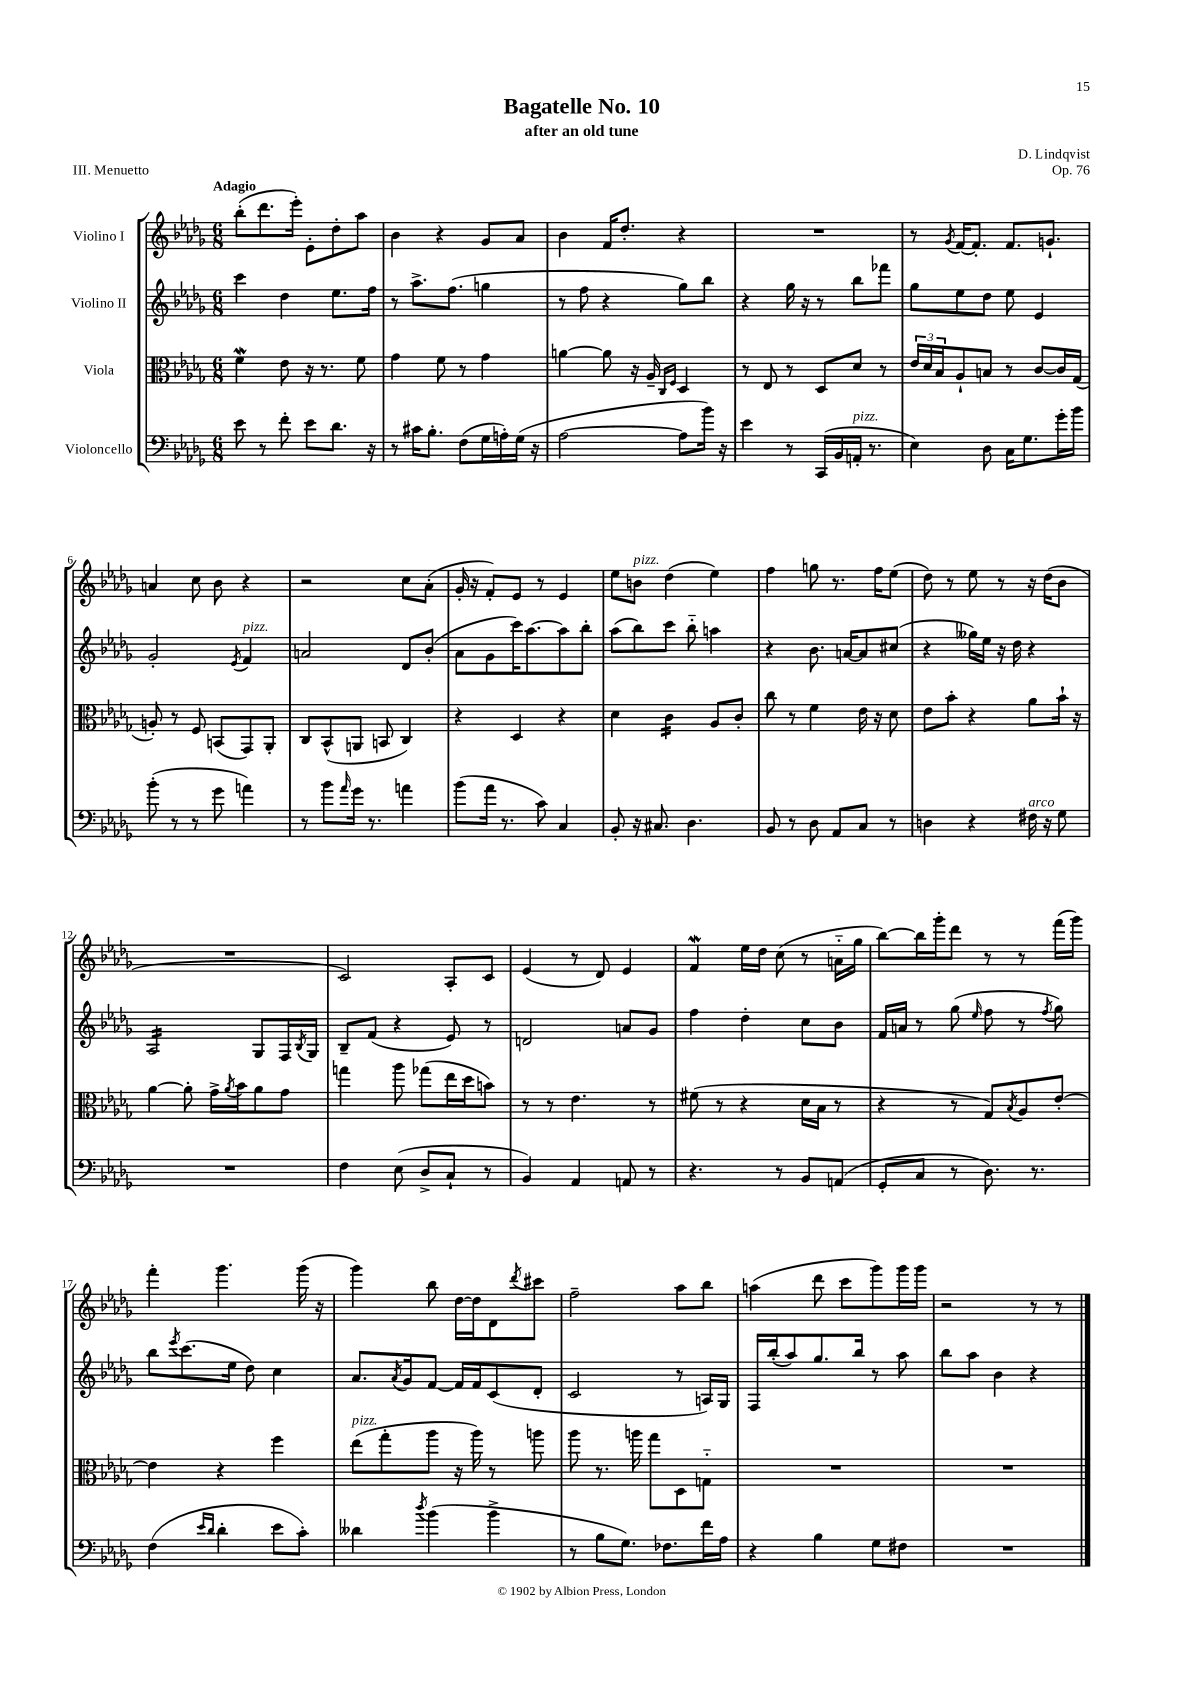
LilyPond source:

\header { title = "Bagatelle No. 10" composer = "D. Lindqvist" subtitle = "after an old tune" opus = "Op. 76" piece = "III. Menuetto" }
<<
\new StaffGroup <<
\new Staff = "s0" \with { instrumentName = "Violino I" } {
    \clef treble \key des \major \numericTimeSignature \time 6/8 \tempo "Adagio"
    bes''8-.( des'''8. ees'''16-.) ees'8-. des''8-. aes''8 |
    bes'4 r4 ges'8 aes'8 |
    bes'4 f'16 des''8.-. r4 |
    R2. |
    r8 \acciaccatura { ges'8 } f'16~ f'8.-. f'8. g'8.-! |
    a'4 c''8 bes'8 r4 |
    r2 c''8 aes'8-.( |
    ges'16-. r16 f'8-.) ees'8 r8 ees'4 |
    ees''8 b'8^\markup { \italic "pizz." } des''4( ees''4) |
    f''4 g''8 r8. f''16 ees''8( |
    des''8) r8 ees''8 r8 r16 des''16( bes'8 |
    R2. |
    c'2) aes8-. c'8 |
    ees'4( r8 des'8) ees'4 |
    f'4\mordent ees''16 des''16 c''8( r8 a'16-_ ges''16 |
    bes''8~) bes''16 ges'''16-. des'''8 r8 r8 f'''16( ges'''16) |
    f'''4-. ges'''4. ges'''16( r16 |
    ges'''4) bes''8 des''16~ des''16 des'8 \acciaccatura { des'''8 } cis'''8 |
    f''2-- aes''8 bes''8 |
    a''4( des'''8 c'''8 ges'''8) ges'''16 ges'''16 |
    r2 r8 r8 \bar "|." |
}
\new Staff = "s1" \with { instrumentName = "Violino II" } {
    \clef treble \key des \major \numericTimeSignature \time 6/8
    c'''4 des''4 ees''8. f''16 |
    r8 aes''8.-> f''8.( g''4 |
    r8 f''8 r4 ges''8) bes''8 |
    r4 ges''16 r16 r8 bes''8 fes'''8 |
    ges''8 ees''8 des''8 ees''8 ees'4 |
    ges'2-. \acciaccatura { ees'8 } f'4^\markup { \italic "pizz." } |
    a'2 des'8 bes'8-.( |
    aes'8 ges'8 c'''16) aes''8.~ aes''8 bes''8-. |
    aes''8( bes''8) c'''8 bes''8-_ a''4 |
    r4 bes'8. a'16~ a'8 cis''8( |
    r4 geses''16) ees''16 r16 des''16 r4 |
    aes2:16 ges8 f16 \acciaccatura { bes8 } ges16 |
    bes8-- f'8( r4 ees'8) r8 |
    d'2 a'8 ges'8 |
    f''4 des''4-. c''8 bes'8 |
    f'16 a'16 r8 ges''8( \grace { ees''16 } f''8 r8 \acciaccatura { f''8 } ges''8) |
    bes''8 \acciaccatura { ees'''8 } c'''8.( ees''16 des''8) c''4 |
    aes'8. \acciaccatura { aes'8 } ges'16 f'8~ f'16 f'16 c'8( des'8-. |
    c'2 r8 a16) ges16 |
    f16 bes''16-.( aes''8) ges''8. bes''16 r8 aes''8 |
    bes''8 aes''8 bes'4 r4 \bar "|." |
}
\new Staff = "s2" \with { instrumentName = "Viola" } {
    \clef alto \key des \major \numericTimeSignature \time 6/8
    f'4\mordent ees'8 r16 r8. f'8 |
    ges'4 f'8 r8 ges'4 |
    a'4~ a'8 r16 aes16-- \grace { c16 f16 } des4 |
    r8 ees8 r8 des8 des'8 r8 |
    \tuplet 3/2 { ees'16 des'16 bes16 } aes8-! b8 r8 c'8~ c'16 ges16( |
    a8-.) r8 f8 b,8( ges,8) aes,8-. |
    c8 bes,8-^( a,8 b,8 c4) |
    r4 des4 r4 |
    des'4 c'4:16 aes8 c'8-. |
    c''8 r8 f'4 ees'16 r16 des'8 |
    ees'8 bes'8-. r4 aes'8 bes'16-! r16 |
    aes'4~ aes'8-. ges'16-> \acciaccatura { aes'8 } bes'16 aes'8 ges'8 |
    g''4 aes''8 ges''8( ees''16 des''16 b'8) |
    r8 r8 ees'4. r8 |
    fis'8( r8 r4 des'16 bes16 r8 |
    r4 r8 ges8) \acciaccatura { bes8 } aes8 ees'8~-. |
    ees'4 r4 f''4 |
    ees''8^\markup { \italic "pizz." }( ges''8-. aes''8 r16 aes''16) r8 a''8 |
    aes''8 r8. a''16 ges''8 des8 g8-_ |
    R2. |
    R2. \bar "|." |
}
\new Staff = "s3" \with { instrumentName = "Violoncello" } {
    \clef bass \key des \major \numericTimeSignature \time 6/8
    ees'8 r8 f'8-. ees'8 des'8. r16 |
    r8 cis'16 bes8.-. f8( ges16 a16-.) ges16( r16 |
    aes2~ aes8 bes'16) r16 |
    ees'4 r8 c,16( bes,16 a,16-.^\markup { \italic "pizz." } r8. |
    ees4) des8 c16 ges8. ges'16-. bes'16 |
    bes'8-.( r8 r8 ges'8 a'4) |
    r8 bes'8 \grace { aes'16 } ges'16 r8. a'4 |
    bes'8( aes'16 r8. c'8) c4 |
    bes,8-. r16 cis8. des4. |
    bes,8 r8 des8 aes,8 c8 r8 |
    d4 r4 fis16^\markup { \italic "arco" } r16 ges8 |
    R2. |
    f4 ees8( des8-> c8-! r8 |
    bes,4) aes,4 a,8 r8 |
    r4. r8 bes,8 a,8( |
    ges,8-. c8 r8 des8.) r8. |
    f4( \grace { ees'16 des'16 } des'4-. ees'8 c'8-.) |
    deses'4 \acciaccatura { des''8 } bes'4( bes'4-> |
    r8 bes8 ges8.) fes8. f'16 aes16 |
    r4 bes4 ges8 fis8 |
    R2. \bar "|." |
}
>>
>>
